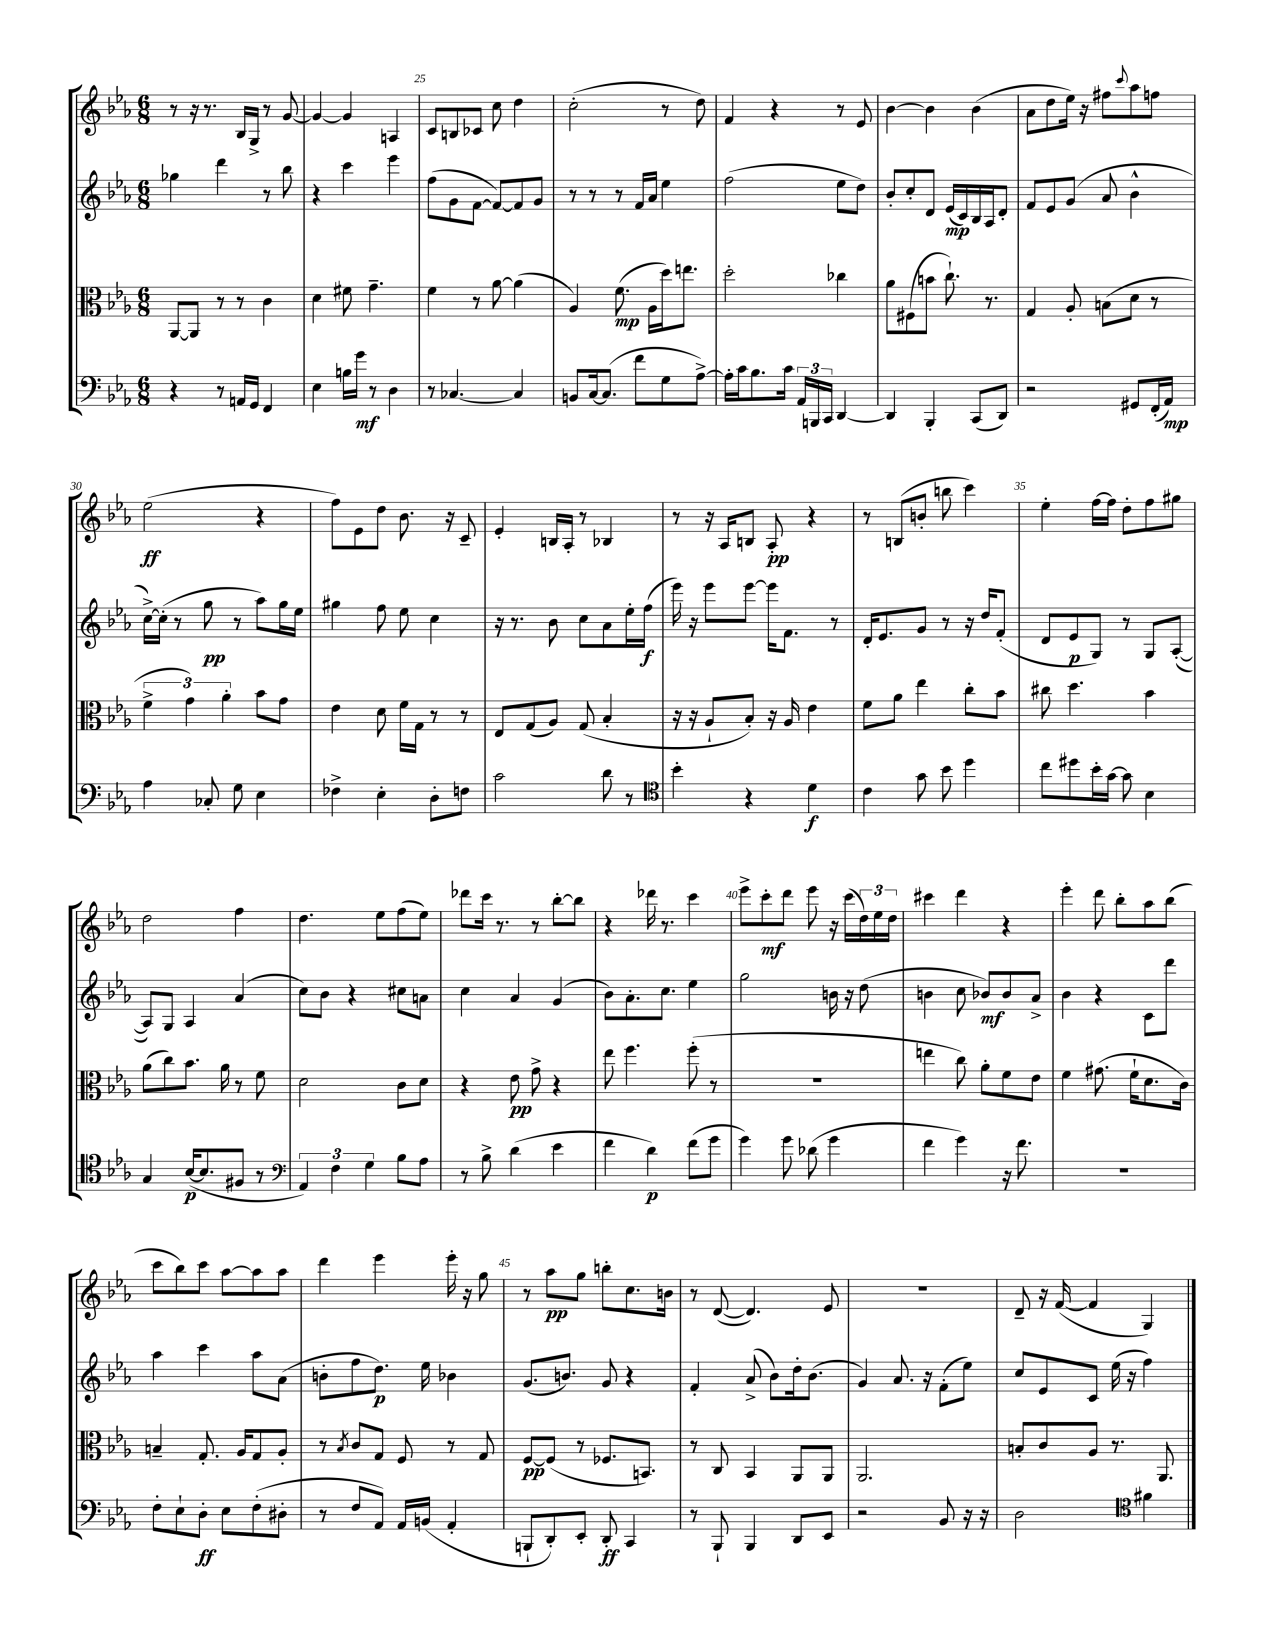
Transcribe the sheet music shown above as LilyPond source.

<<
\new StaffGroup <<
\new Staff = "s0" {
    \clef treble \key ees \major \numericTimeSignature \time 6/8
    r8 r16 r8. bes16 g16-> r8 g'8~ |
    g'4~ g'4 a4 |
    c'8 b8 ces'8 c''8 d''4 |
    c''2-.( r8 d''8) |
    f'4 r4 r8 ees'8 |
    bes'4~ bes'4 bes'4( |
    aes'8 d''8 ees''16) r16 fis''8 \appoggiatura { c'''8 } aes''8 f''8 |
    ees''2\ff( r4 |
    f''8) ees'8 d''8 bes'8. r16 c'8-- |
    ees'4-. b16 aes16-. r8 bes4 |
    r8 r16 aes16 b8 aes8-.\pp r4 |
    r8 b8( b'8-. b''8 c'''4) |
    ees''4-. f''16~ f''16 d''8-. f''8 gis''8 |
    d''2 f''4 |
    d''4. ees''8 f''8( ees''8) |
    des'''8 c'''16 r8. r8 bes''8~-. bes''8 |
    r4 des'''16 r8. c'''4 |
    ees'''8-> c'''8-.\mf d'''8 ees'''8 r16 c'''16( \tuplet 3/2 { d''16) ees''16 d''16 } |
    cis'''4 d'''4 r4 |
    ees'''4-. d'''8 bes''8-. aes''8 bes''8( |
    c'''8 bes''8) c'''8 aes''8~ aes''8 aes''8 |
    d'''4 ees'''4 ees'''16-. r16 g''8 |
    r8 aes''8\pp g''8 b''8-. c''8. b'16 |
    r8 d'8~( d'4.) ees'8 |
    R2. |
    d'8-- r16 f'16~( f'4 g4) \bar "|." |
}
\new Staff = "s1" {
    \clef treble \key ees \major \numericTimeSignature \time 6/8
    ges''4 d'''4 r8 bes''8 |
    r4 c'''4 ees'''4 |
    f''8( g'8 f'8~ f'8~) f'8 g'8 |
    r8 r8 r8 f'16 aes'16 ees''4 |
    f''2( ees''8 d''8) |
    bes'8-. c''8-. d'8 ees'16\mp( c'16) bes16 aes16 d'8-. |
    f'8 ees'8 g'8( aes'8 bes'4-^ |
    c''16~->) c''16-.( r8 g''8\pp r8 aes''8) g''16 ees''16 |
    gis''4 f''8 ees''8 c''4 |
    r16 r8. bes'8 c''8 aes'8 ees''16-. f''16\f( |
    ees'''16) r16 ees'''8 ees'''8~ ees'''16 f'8. r8 |
    d'16-. ees'8. g'8 r8 r16 d''16 f'8-.( |
    d'8 ees'8\p g8) r8 g8 aes8~-.( |
    aes8) g8 aes4 aes'4( |
    c''8) bes'8 r4 cis''8 a'8 |
    c''4 aes'4 g'4( |
    bes'8) aes'8.-. c''8. ees''4 |
    g''2 b'16 r16 d''8( |
    b'4 c''8 bes'8\mf) bes'8 aes'8-> |
    bes'4 r4 c'8 d'''8 |
    aes''4 c'''4 aes''8 aes'8( |
    b'8-. f''8 d''8.\p) ees''16 bes'4 |
    g'8.( b'8.) g'8 r4 |
    f'4-. aes'8->( bes'8) d''16-. bes'8.( |
    g'4) aes'8. r16 f'8-.( ees''8) |
    c''8 ees'8 c'8 ees''16( r16 f''4) \bar "|." |
}
\new Staff = "s2" {
    \clef alto \key ees \major \numericTimeSignature \time 6/8
    aes,8~ aes,8 r8 r8 c'4 |
    d'4 fis'8 g'4.-- |
    f'4 r8 aes'8~ aes'4( |
    aes4) f'8.\mp( aes16 d''16) e''8. |
    d''2-. ces''4 |
    aes'8 fis8( b'8 c''8.-!) r8. |
    g4 aes8-. b8( d'8 r8 |
    \tuplet 3/2 { f'4-> g'4) aes'4-. } bes'8 g'8 |
    ees'4 d'8 f'16 g16 r8 r8 |
    ees8 g8( aes8) g8( bes4-. |
    r16 r16 aes8-! bes8-.) r16 aes16 ees'4 |
    f'8 aes'8 ees''4 c''8-. bes'8 |
    cis''8 d''4. bes'4 |
    aes'8( c''8) bes'8. aes'16 r8 f'8 |
    d'2 c'8 d'8 |
    r4 ees'8\pp g'8-> r4 |
    ees''8 f''4. f''8-.( r8 |
    R2. |
    e''4 c''8) aes'8-. f'8 ees'8 |
    f'4 gis'8.( f'16-! d'8. c'16) |
    b4-- g8.-. aes16 g8 aes8-. |
    r8 \acciaccatura { bes8 } c'8 g8 f8 r8 g8 |
    f8~\pp f8( r8 fes8. b,8.) |
    r8 c8 bes,4 aes,8 aes,8 |
    aes,2. |
    b8-. c'8 aes8 r8. aes,8. \bar "|." |
}
\new Staff = "s3" {
    \clef bass \key ees \major \numericTimeSignature \time 6/8
    r4 r8 a,16 g,16 f,4 |
    ees4 b16 g'16\mf r8 d4 |
    r8 ces4.~ ces4 |
    b,8 c16~ c8.( f'8 g8 aes8~->) |
    aes16-. c'16 bes8. c'16 \tuplet 3/2 { aes,16 b,,16 c,16 } d,4~ |
    d,4 bes,,4-. c,8( d,8) |
    r2 gis,8 f,16-.( aes,16\mp) |
    aes4 ces8-. g8 ees4 |
    fes4-> ees4-. d8-. f8 |
    c'2 d'8 r8 |
    \clef tenor bes'4-. r4 d'4\f |
    c'4 g'8 bes'8 d''4 |
    c''8 dis''8 bes'16-. g'16~ g'8 bes4 |
    g4 bes16~\p( bes8. fis8 r8 |
    \clef bass \tuplet 3/2 { aes,4) f4 g4 } bes8 aes8 |
    r8 bes8-> d'4( ees'4 |
    f'4 d'4\p) f'8( g'8 |
    g'4) g'8 des'8( g'4 |
    f'4 g'4) r16 f'8. |
    R2. |
    f8-. ees8-! d8-.\ff ees8 f8-.( dis8-. |
    r8 f8 aes,8) aes,16 b,16( aes,4-. |
    b,,8-! d,8-.) ees,8-. d,8-.\ff c,4 |
    r8 bes,,8-! bes,,4 d,8 ees,8 |
    r2 bes,8 r16 r16 |
    d2 \clef tenor fis'4 \bar "|." |
}
>>
>>
\layout { \context { \Score currentBarNumber = #23 \override BarNumber.break-visibility = ##(#f #t #t) barNumberVisibility = #(every-nth-bar-number-visible 5) } }
